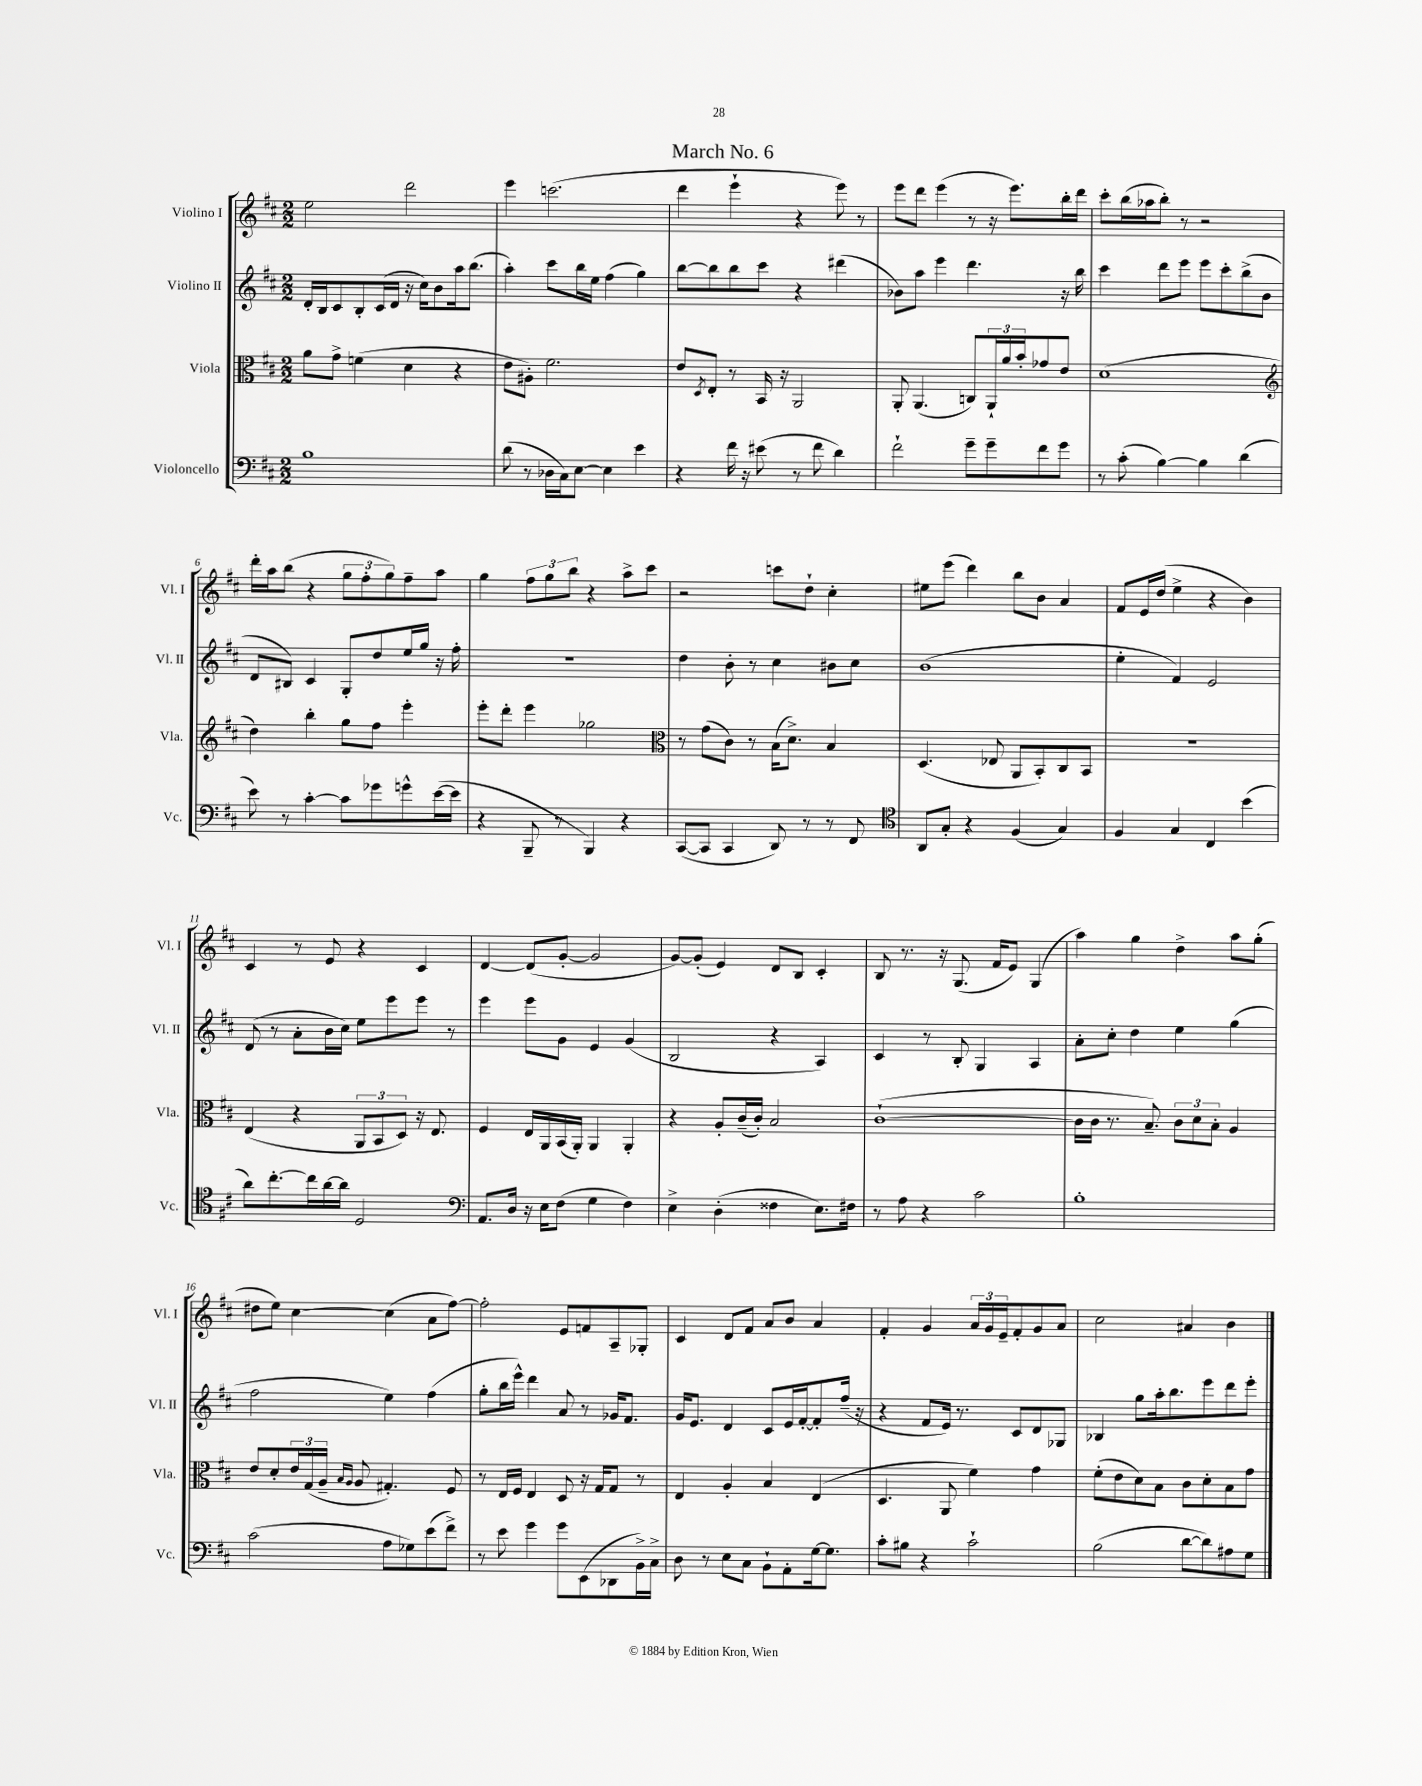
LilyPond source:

\header { title = "March No. 6" }
<<
\new StaffGroup <<
\new Staff = "s0" \with { instrumentName = "Violino I" shortInstrumentName = "Vl. I" } {
    \clef treble \key d \major \numericTimeSignature \time 2/2
    e''2 d'''2 |
    e'''4 c'''2.( |
    d'''4 e'''4-! r4 e'''8) r8 |
    e'''8 d'''8 e'''4( r8 r16 e'''8.) b''16-. d'''16 |
    cis'''8-. b''16( aes''16 b''8-.) r8 r2 |
    d'''16-. a''16 b''8( r4 \tuplet 3/2 { g''8 fis''8-. g''8) } fis''8-- a''8 |
    g''4 \tuplet 3/2 { fis''8 g''8 b''8 } r4 a''8-> cis'''8 |
    r2 c'''8 d''8-! cis''4-. |
    eis''8 e'''8( d'''4) b''8 b'8 a'4 |
    fis'8 e'16 d''16( e''4-> r4 b'4) |
    cis'4 r8 e'8 r4 cis'4 |
    d'4~ d'8( g'8~-. g'2 |
    g'8~) g'8-.( e'4) d'8 b8 cis'4-. |
    b8 r8. r16 g8.( fis'16 e'8) g4( |
    a''4) g''4 d''4-> a''8 g''8-.( |
    dis''8 e''8) cis''4~ cis''4( a'8 fis''8~) |
    fis''2-. e'8 f'8 a8-- ges8-. |
    cis'4 d'8 fis'8 a'8 b'8 a'4 |
    fis'4-. g'4 \tuplet 3/2 { a'16 g'16 e'16-- } fis'8-. g'8 a'8 |
    cis''2 ais'4 b'4 \bar "|." |
}
\new Staff = "s1" \with { instrumentName = "Violino II" shortInstrumentName = "Vl. II" } {
    \clef treble \key d \major \numericTimeSignature \time 2/2
    d'16-. b16 cis'8 b8-. cis'16( d'16 r16 cis''16) b'8 a''16 b''8.( |
    a''4-.) cis'''8 b''16 e''16 fis''4( g''4) |
    b''8~ b''8 b''8 cis'''8 r4 dis'''4( |
    bes'8) a''8 e'''4 d'''4. r16 b''16 |
    cis'''4 d'''8 e'''8 e'''8 cis'''8-. b''8->( b'8 |
    d'8 bis8) cis'4 g8-. d''8 e''16 g''16 r16 fis''16-. |
    r1 |
    d''4 b'8-. r8 cis''4 bis'8 cis''8 |
    b'1( |
    e''4-. fis'4) e'2 |
    d'8( r8 a'8-. b'16 cis''16) e''8 e'''8 e'''8 r8 |
    e'''4 e'''8 g'8 e'4 g'4( |
    b2 r4 a4) |
    cis'4 r8 b8-. g4 a4 |
    a'8-. cis''8-. d''4 e''4 g''4( |
    fis''2 e''4) fis''4( |
    g''8-. b''16 e'''16-^) d'''4 a'8 r8 ges'16 fis'8. |
    g'16 e'8. d'4 cis'8 e'16 fis'16~-. fis'8-. fis''16--( r16 |
    r4 fis'8 e'16) r8. cis'8 d'8 ges8 |
    bes4 g''8 a''16-. b''8. e'''8 d'''8 e'''8-. \bar "|." |
}
\new Staff = "s2" \with { instrumentName = "Viola" shortInstrumentName = "Vla." } {
    \clef alto \key d \major \numericTimeSignature \time 2/2
    a'8 g'8-> f'4( d'4 r4 |
    e'8 ais8-.) fis'2. |
    e'8 \acciaccatura { d8 } e8-. r8 b,16 r16 a,2 |
    a,8-. a,4.( c8) \tuplet 3/2 { a,16-! a'16 b'16-. } ges'8 e'8 |
    d'1( |
    \clef treble d''4) b''4-. g''8 fis''8 e'''4-. |
    e'''8-. d'''8-. e'''4 ges''2 |
    \clef alto r8 g'8( cis'8) r8 b16( d'8.->) b4 |
    d4.( ees8 a,8 b,8-.) cis8 b,8 |
    R1 |
    e4( r4 \tuplet 3/2 { a,8 b,8 d8) } r16 e8. |
    fis4 e16 a,16 b,16( a,16-.) a,4 a,4-. |
    r4 a8-. cis'16--( cis'16-.) b2 |
    cis'1~-!( |
    cis'16 cis'16 r8. b8.--) \tuplet 3/2 { cis'8 d'8 b8-. } a4 |
    e'8 d'8-. \tuplet 3/2 { e'16 g16( a16-- } \grace { b16 a16 } a8 gis4.-.) fis8 |
    r8 e16 fis16 e4 d8 r16 g16 g8 r8 |
    e4 a4-. b4 e4( |
    d4. a,8 fis'4) g'4 |
    fis'8-.( e'8 d'8) b8 cis'8 d'8-. b8 g'8 \bar "|." |
}
\new Staff = "s3" \with { instrumentName = "Violoncello" shortInstrumentName = "Vc." } {
    \clef bass \key d \major \numericTimeSignature \time 2/2
    b1 |
    d'8( r8 des16 cis16) e8~ e4 e'4 |
    r4 fis'16 r16 eis'8( r8 fis'8 d'4) |
    fis'2-! g'8-- g'8-- fis'8 g'8 |
    r8 cis'8-.( b4~) b4 d'4( |
    e'8) r8 cis'4~-. cis'8 ges'8 g'8-^ e'16~( e'16 |
    r4 b,,8-- r8 b,,4) r4 |
    cis,8~( cis,8 cis,4 d,8) r8 r8 fis,8 |
    \clef tenor a,8 g8-. r4 fis4( g4) |
    fis4 g4 cis4 b'4( |
    a'8) cis''8.~-. cis''16 a'16~ a'16 d2 |
    \clef bass a,8. d16 r16 e16 fis8( g4 fis4) |
    e4-> d4-.( fisis4 e8.) fis16 |
    r8 a8 r4 cis'2 |
    b1-. |
    cis'2( a8 ges8) e'8( fis'8->) |
    r8 e'8 g'4 g'8 e,8( des,8 b,16->) cis16-> |
    d8 r8 e8 cis8 b,8-! a,8-. g16~ g8. |
    cis'8-. bis8 r4 cis'2-! |
    b2( d'8~ d'8) ais8 g8 \bar "|." |
}
>>
>>
